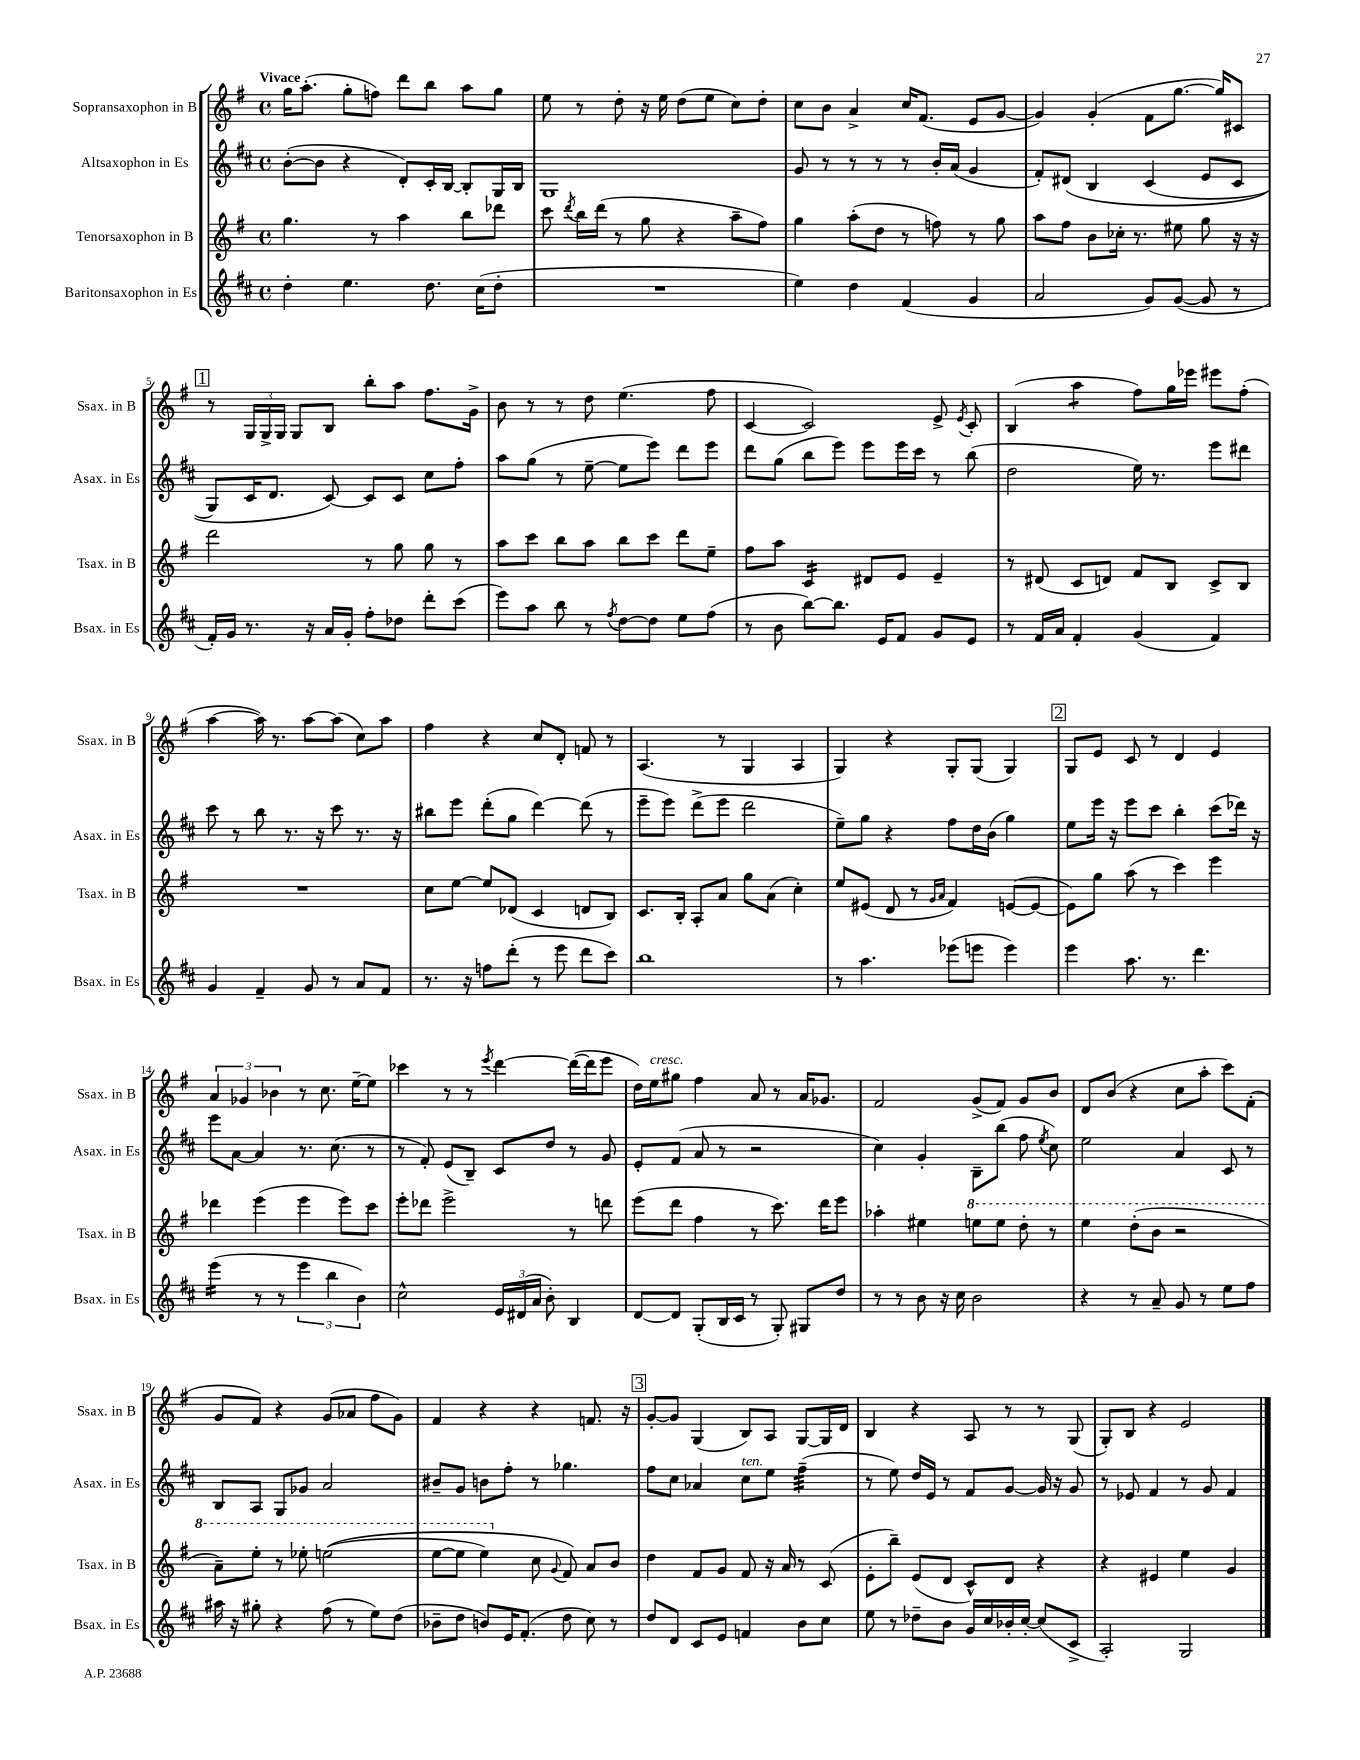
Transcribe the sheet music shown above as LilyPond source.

<<
\new StaffGroup <<
\new Staff = "s0" \with { instrumentName = "Sopransaxophon in B" shortInstrumentName = "Ssax. in B" } {
    \clef treble \key g \major \defaultTimeSignature \time 4/4 \tempo "Vivace"
    \autoBeamOff g''16[ a''8.]-.( g''8[-. f''8]) d'''8[ b''8] a''8[ g''8] |
    e''8 r8 d''8-. r16 e''16 d''8[( e''8] c''8[) d''8]-. |
    c''8[ b'8] a'4-> c''16[ fis'8.]( e'8[ g'8]~ |
    g'4) g'4-.( fis'8[ g''8.]~ g''16[) cis'8] |
    \mark \markup { \box "1" } r8 \tuplet 3/2 { g16[ g16-> g16] } g8[ b8] b''8[-. a''8] fis''8.[ g'16]-> |
    b'8 r8 r8 d''8 e''4.( fis''8 |
    c'4~ c'2) e'8-> \acciaccatura { e'8 } c'8-. |
    b4( a''4:8 fis''8[) g''16 ees'''16] eis'''8[ fis''8]-.( |
    a''4~ a''16) r8. a''8[~ a''8]( c''8[) a''8] |
    fis''4 r4 c''8[ d'8]-. f'8 r8 |
    a4.( r8 g4 a4 |
    g4) r4 g8[-. g8]( g4) |
    \mark \markup { \box "2" } g8[ e'8] c'8 r8 d'4 e'4 |
    \tuplet 3/2 { a'4 ges'4 bes'4 } r8 c''8. e''16[~-- e''8] |
    ces'''4 r8 r8 \acciaccatura { e'''8 } d'''4~ d'''16[~( d'''16 e'''8] |
    d''16[) e''16^\markup { \italic "cresc." } gis''8] fis''4 a'8 r8 a'16[ ges'8.] |
    fis'2 g'8[->( fis'8]) g'8[ b'8] |
    d'8[ b'8]( r4 c''8[ a''8]-. c'''8[) fis'8]-.( |
    g'8[ fis'8]) r4 g'8[( aes'8] fis''8[ g'8]) |
    fis'4 r4 r4 f'8. r16 |
    \mark \markup { \box "3" } g'8[~-. g'8] g4( b8[) a8] g8[~ g16 d'16] |
    b4 r4 a8 r8 r8 g8( |
    g8[-.) b8] r4 e'2 \bar "|." |
}
\new Staff = "s1" \with { instrumentName = "Altsaxophon in Es" shortInstrumentName = "Asax. in Es" } {
    \clef treble \key d \major \defaultTimeSignature \time 4/4
    \autoBeamOff b'8[~-.( b'8] r4 d'8[-.) cis'16-. b16]~ b8[-. g16 b16] |
    g1 |
    g'8 r8 r8 r8 r8 b'16[-. a'16]( g'4 |
    fis'8[-.) dis'8]\( b4 cis'4( e'8[ cis'8] |
    \mark \markup { \box "1" } g8[) cis'16 d'8.] cis'8~\) cis'8[ cis'8] cis''8[ fis''8]-. |
    a''8[ g''8]( r8 e''8~-- e''8[ e'''8]) d'''8[ e'''8] |
    d'''8[ g''8]( b''8[ e'''8]) e'''8[ e'''16 cis'''16] r8 b''8( |
    d''2 e''16) r8. e'''8[ dis'''8] |
    cis'''8 r8 b''8 r8. r16 cis'''8 r8. r16 |
    bis''8[ e'''8] d'''8[-.( g''8] d'''4~) d'''8( r8 |
    e'''8[-- e'''8]) d'''8[->( e'''8] d'''2 |
    e''8[--) g''8] r4 fis''8[ d''16 b'16]( g''4) |
    \mark \markup { \box "2" } e''8[ e'''16] r16 e'''8[ cis'''8] b''4-. cis'''8[( des'''16]) r16 |
    e'''8[ a'8]~ a'4 r8. cis''8.( r8 |
    r8 fis'8-.) e'8[( b8]--) cis'8[ d''8] r8 g'8 |
    e'8[-. fis'8]( a'8 r8 r2 |
    cis''4) g'4-. b8[-- b''8]( fis''8 \acciaccatura { e''8 } cis''8) |
    e''2 a'4 cis'8 r8 |
    b8[ a8] g8[ ges'8] a'2 |
    bis'8[-- g'8] b'8[ fis''8]-. r8 ges''4. |
    \mark \markup { \box "3" } fis''8[ cis''8] aes'4 cis''8[^\markup { \italic "ten." } e''8] fis''4:32--( |
    r8 e''8) d''16[ e'16] r8 fis'8[ g'8]~ g'16 r16 g'8 |
    r8 ees'8 fis'4 r8 g'8 fis'4 \bar "|." |
}
\new Staff = "s2" \with { instrumentName = "Tenorsaxophon in B" shortInstrumentName = "Tsax. in B" } {
    \clef treble \key g \major \defaultTimeSignature \time 4/4
    \autoBeamOff g''4. r8 a''4 b''8[ des'''8] |
    c'''8 \acciaccatura { d'''8 } b''16[ d'''16]( r8 g''8 r4 a''8[-- fis''8]) |
    g''4 a''8[-.( d''8] r8 f''8) r8 g''8 |
    a''8[ fis''8] b'8[ ces''16]-. r8. eis''8 g''8 r16 r16 |
    \mark \markup { \box "1" } d'''2 r8 g''8 g''8 r8 |
    a''8[ c'''8] b''8[ a''8] b''8[ c'''8] d'''8[ e''8]-- |
    fis''8[ a''8] c'4:16 dis'8[ e'8] e'4-- |
    r8 dis'8( c'8[ d'8]) fis'8[ b8] c'8[-> b8] |
    R1 |
    c''8[ e''8]~ e''8[ des'8]( c'4 d'8[ b8]) |
    c'8.[ b16]-. a8[-. a'8] g''8[ a'8]( c''4-.) |
    e''8[ eis'8]( d'8 r8 \grace { g'16[ a'16] } fis'4) e'8[~( e'8]~ |
    \mark \markup { \box "2" } e'8[) g''8] a''8( r8 c'''4) e'''4 |
    des'''4 e'''4( e'''4 e'''8[) c'''8] |
    e'''8[-. des'''8] e'''2-> r8 d'''8 |
    e'''8[( d'''8] fis''4 r8 c'''8.) d'''16[ e'''8] |
    aes''4-. eis''4 \ottava #1 e'''!8[ e'''8] d'''8-. r8 |
    e'''4 d'''8[-.( b''8] r2 |
    a''8[--) e'''8]-. r8 ees'''8-. e'''2(\( |
    e'''8[~ e'''8] e'''4) \ottava #0 c''8 \appoggiatura { g'8 } fis'8\) a'8[ b'8] |
    \mark \markup { \box "3" } d''4 fis'8[ g'8] fis'8 r16 a'16 r8 c'8( |
    e'8[-. b''8]--) e'8[( d'8] c'8[-^) d'8] r4 |
    r4 eis'4 e''4 g'4 \bar "|." |
}
\new Staff = "s3" \with { instrumentName = "Baritonsaxophon in Es" shortInstrumentName = "Bsax. in Es" } {
    \clef treble \key d \major \defaultTimeSignature \time 4/4
    \autoBeamOff d''4-. e''4. d''8. cis''16[( d''8]-. |
    R1 |
    e''4) d''4 fis'4( g'4 |
    a'2 g'8[) g'8]~( g'8 r8 |
    \mark \markup { \box "1" } fis'16[-.) g'16] r8. r16 a'16[ g'16]-. fis''8[-. des''8] d'''8[-. cis'''8]( |
    e'''8[) a''8] b''8 r8 \acciaccatura { fis''8 } d''8[~ d''8] e''8[ fis''8]( |
    r8 b'8 b''8[~) b''8.] e'16[ fis'8] g'8[ e'8] |
    r8 fis'16[ a'16] fis'4-. g'4( fis'4) |
    g'4 fis'4-- g'8 r8 a'8[ fis'8] |
    r8. r16 f''8[ d'''8]-.( r8 e'''8 d'''8[ cis'''8]) |
    b''1 |
    r8 a''4. ees'''8[( e'''8] e'''4) |
    \mark \markup { \box "2" } e'''4 a''8. r8. d'''4. |
    e'''4:16( r8 r8 \tuplet 3/2 { e'''4 b''4 b'4) } |
    cis''2-^ \tuplet 3/2 { e'16[ dis'16( a'16] } b'8-.) b4 |
    d'8[~ d'8] g8[-.( b16 cis'16] r8 g8-.) gis8[ d''8] |
    r8 r8 b'8 r16 cis''16 b'2 |
    r4 r8 a'8-- g'8 r8 e''8[ fis''8] |
    ais''16 r16 gis''8-. r4 fis''8( r8 e''8[) d''8]( |
    bes'8[-- d''8] b'8[) e'16 fis'8.]-.( d''8 cis''8) r8 |
    \mark \markup { \box "3" } d''8[ d'8] cis'8[ e'8] f'4 b'8[ cis''8] |
    e''8 r8 des''8[-- b'8] g'16[ cis''16 bes'16-. cis''16]~-. cis''8[( cis'8]-> |
    a2-.) g2 \bar "|." |
}
>>
>>
